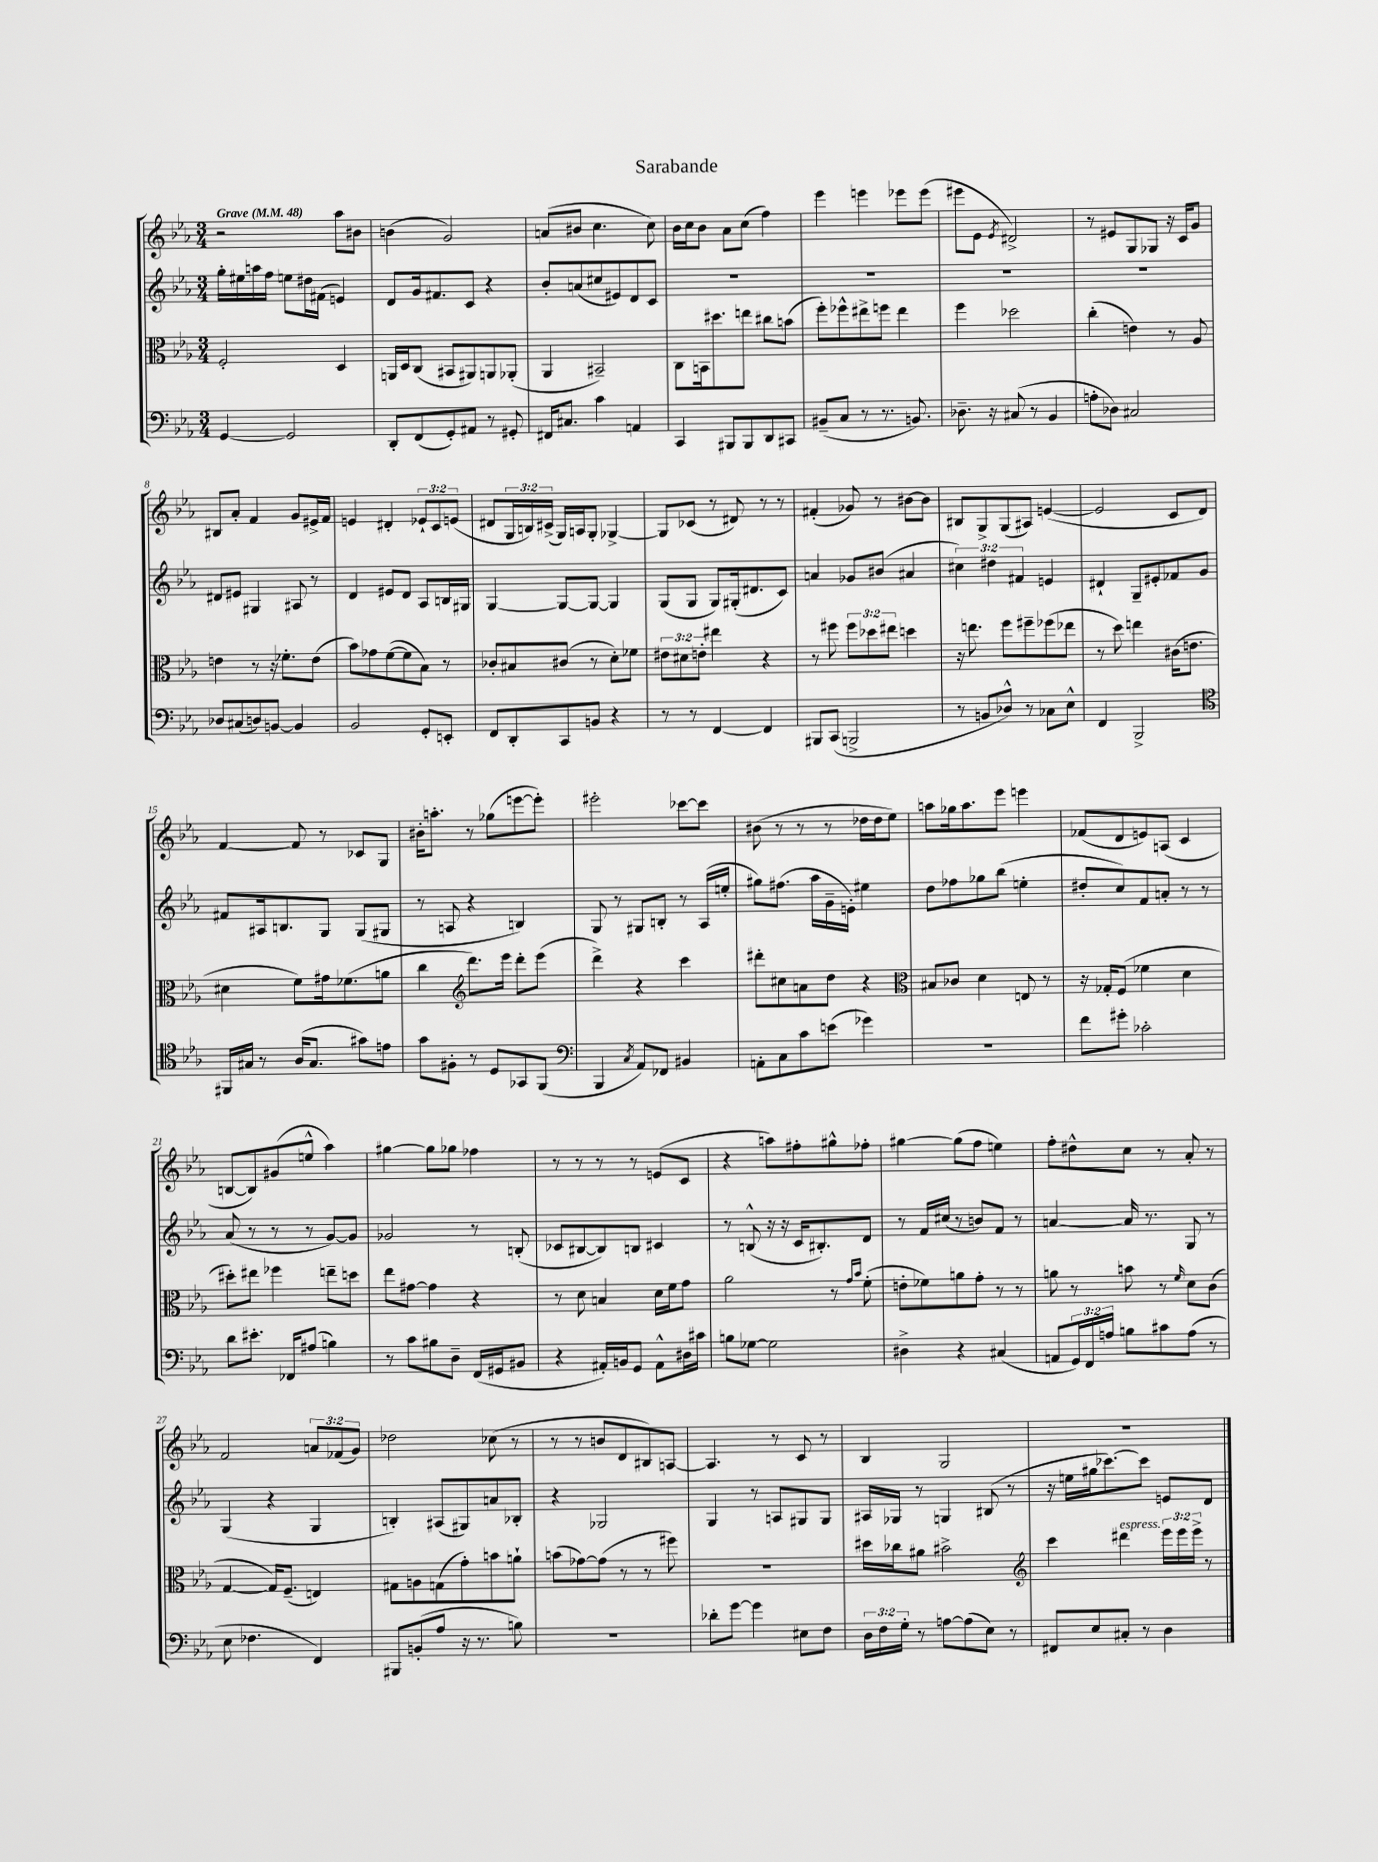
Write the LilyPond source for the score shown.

\header { title = "Sarabande" }
<<
\new StaffGroup <<
\new Staff = "s0" {
    \clef treble \key ees \major \numericTimeSignature \time 3/4 \override Staff.TupletNumber.text = #tuplet-number::calc-fraction-text \tempo "Grave" 4 = 48
    r2 aes''8 bis'8 |
    b'4( g'2) |
    a'8( bis'8 c''4. c''8) |
    bes'16 c''16 bes'8 aes'8 c''8( f''4) |
    ees'''4 e'''4 ees'''8 ees'''8( |
    eis'''8 ees'8 \acciaccatura { ees'8 } dis'2->) |
    r8 eis'8 g8 ges8 r16 c'16 g'8 |
    bis8 aes'8-. f'4 g'8 eis'16-> f'16 |
    e'4 dis'4-. \tuplet 3/2 { ees'8-! c'8 e'8( } |
    dis'8 \tuplet 3/2 { g16 b16) cis'16->( } g16) a16 g8-. ges4~-> |
    ges8 ces'8( r8 dis'8) r8 r8 |
    fis'4-.( ges'8) r8 bis'8~ bis'8 |
    bis8 g8-> g8( ais8) e'4~( |
    e'2 c'8 d'8) |
    f'4~ f'8 r8 ces'8 g8 |
    bis'16-. a''8.-. r8 ges''8( e'''8~ e'''8-.) |
    eis'''2-. ces'''8~ ces'''8 |
    bis'8( r8 r8 r8 des''16 des''16 ees''8) |
    a''8 ges''16 a''8. ees'''8 e'''4 |
    fes'8( d'8 e'8) a8( c'4 |
    b8~ b8) gis'8( e''8-^ aes''4) |
    gis''4~ gis''8 ges''8 fes''4 |
    r8 r8 r8 r8 e'8( c'8 |
    r4 a''8) fis''8-. gis''8-^ fes''8-. |
    gis''4~ gis''8( f''8 e''4) |
    f''8-. dis''8-^ c''8 r8 aes'8-. r8 |
    f'2 \tuplet 3/2 { a'8 fes'8( g'8) } |
    des''2 ces''8( r8 |
    r8 r8 b'8 d'8 bis8) a8~ |
    a4. r8 c'8 r8 |
    bes4 g2 |
    R2. \bar "|." |
}
\new Staff = "s1" {
    \clef treble \key ees \major \numericTimeSignature \time 3/4 \override Staff.TupletNumber.text = #tuplet-number::calc-fraction-text
    g''16-. eis''16 a''16 f''16 e''8 dis''16 fis'16( e'4) |
    d'8 g'16 fis'8. c'8 r4 |
    bes'8-. a'8( cis''8 eis'8) d'8 c'8 |
    R2. |
    R2. |
    R2. |
    R2. |
    dis'8 eis'8 gis4 ais8 r8 |
    d'4 eis'8 d'8 aes8 b16 gis16 |
    g4~ g8~ g8~ g4 |
    g8( g8 g8) gis16-.( dis'8. c'8) |
    a'4 ges'8 bis'8( ais'4 |
    \tuplet 3/2 { cis''4) dis''4 fis'4 } e'4 |
    dis'4-! g8-- eis'8-. fes'8 g'8 |
    fis'8 ais16 b8. g8 g8( gis8 |
    r8 a8 r4 b4) |
    g8 r8 gis8 b8-. r8 aes16( e''16-. |
    gis''8) fis''8.( aes''16 g'16-- e'16-.) eis''4 |
    d''8 fes''8 ges''8 bes''8( e''4-. |
    dis''8-. c''8) f'8 a'8-. r8 r8 |
    aes'8( r8 r8 r8 g'8~) g'8 |
    ges'2 r8 b8-.( |
    ces'8 bis8~ bis8) b8 cis'4 |
    r8 b8-^( r16 r16 c'16 bis8.-.) d'8 |
    r8 f'16 cis''16( r8 b'8) f'8 r8 |
    a'4~ a'16 r8. g8 r8 |
    g4( r4 g4 |
    b4-.) ais8( gis8) a'8 bes8-. |
    r4 ges2 |
    g4 r8 a8 gis8 gis8 |
    ais16 ges16 r8 g4 bis8( r8 |
    r16 e''16 gis''16 ces'''8.~) ces'''8 e'8 d'8 \bar "|." |
}
\new Staff = "s2" {
    \clef alto \key ees \major \numericTimeSignature \time 3/4 \override Staff.TupletNumber.text = #tuplet-number::calc-fraction-text
    f2-. d4 |
    a,16 d16 c8( bis,8 ais,8) a,8 aes,8-.( |
    aes,4 bis,2--) |
    c8 b,16 dis''8. e''8 cis''8 b'8( |
    f''8-.) fes''8-^ eis''8-> f''8 eis''4 |
    f''4 des''2 |
    c''4-.( e'4) r8 aes8 |
    e'4 r8 r16 fes'8.-. e'8( |
    bes'8) ges'8 f'8~( f'8 bes8) r8 |
    ces'8-. bis8 cis'8( r8 d'8-.) fes'8 |
    \tuplet 3/2 { eis'8 dis'8 e'8-. } eis''4 r4 |
    r8 fis''8 \tuplet 3/2 { fis''8 des''8 eis''8 } d''4 |
    r16 e''8. f''8 fis''8-- fes''8( ees''8 |
    r8 d''8) e''4 cis'16( e'8. |
    dis'4 f'8) gis'16 fes'8.( a'8 |
    c''4 \clef treble d'''8.) ees'''16 d'''8-. ees'''8( |
    d'''4->) r4 c'''4 |
    dis'''8-. cis''8 a'8 d''8 r4 |
    \clef alto bis8 ces'8 d'4 e8 r8 |
    r16 ges16-. f8( fes'4 d'4 |
    dis''8-.) eis''8 fes''4 e''8-- d''8 |
    ees''8 gis'8~ gis'4 r4 |
    r8 d'8 b4 d'16 f'16 g'8 |
    aes'2 r8 \grace { g'16 bes'16 } f'8-.( |
    e'8-. fes'8) a'8 g'8-. r8 r8 |
    a'8 r8 b'8 r8 \grace { f'16 } d'8 c'8( |
    g4~ g16) f8.--( e4) |
    gis8 a8 g8( g'8-.) b'8 a'8-! |
    b'8( ges'8~) ges'8( r8 r8 fis''8) |
    R2. |
    dis''16 ces''16 ais'8 bis'2-> |
    \clef treble c'''4 dis'''4^\markup { \italic "espress." } \tuplet 3/2 { ees'''16 ees'''16 ees'''16-> } r8 \bar "|." |
}
\new Staff = "s3" {
    \clef bass \key ees \major \numericTimeSignature \time 3/4 \override Staff.TupletNumber.text = #tuplet-number::calc-fraction-text
    g,4~ g,2 |
    d,8-. f,8( g,8-.) ais,8 r8 gis,8-. |
    fis,16 cis8. c'4 a,4 |
    c,4 bis,,8 bis,,8 d,8 cis,8 |
    bis,8--( c8 r8 r8. b,8.) |
    des8.-- r16 cis8( r8 bes,4 |
    a8-. des8) cis2 |
    des8 cis8( d8) b,8~ b,4 |
    bes,2 g,8-. e,8-. |
    f,8 d,8-. c,8 b,8 r4 |
    r8 r8 f,4~ f,4 |
    bis,,8 c,8( b,,2-> |
    r8 b,8 des8-^) r8 ces8 ees8-^ |
    f,4 bes,,2-> |
    \clef tenor fis,16 gis16 r8 aes16( gis8. gis'8) e'8 |
    g'8 fis8-. r8 d8 ges,8 f,8( |
    \clef bass bes,,4 \acciaccatura { c8 } aes,8) fes,8 bis,4 |
    a,8-. c8 c'8 e'8( ges'4) |
    R2. |
    f'8 gis'8-. ces'2-. |
    d'8 eis'8.-. fes,16 ais8( b4) |
    r8 c'8 bis8 d8-- f,16( gis,16 bis,8 |
    r4 ais,16-.) b,16 g,8 ais,8-^ dis16 cis'16 |
    b8 ges8~ ges2 |
    dis4-> r4 cis4( |
    a,8 \tuplet 3/2 { g,16) f,16 a16 } b8 cis'8 a8( r8 |
    ees8 fes4. f,4) |
    bis,,8 b,8-.( aes8 r16 r8. b8) |
    R2. |
    des'8-. g'8~ g'4 eis8 f8 |
    \tuplet 3/2 { d16 f16 g16-. } r8 a8~ a8( ees8) r8 |
    fis,8 ees8 cis8-. r8 d4 \bar "|." |
}
>>
>>
